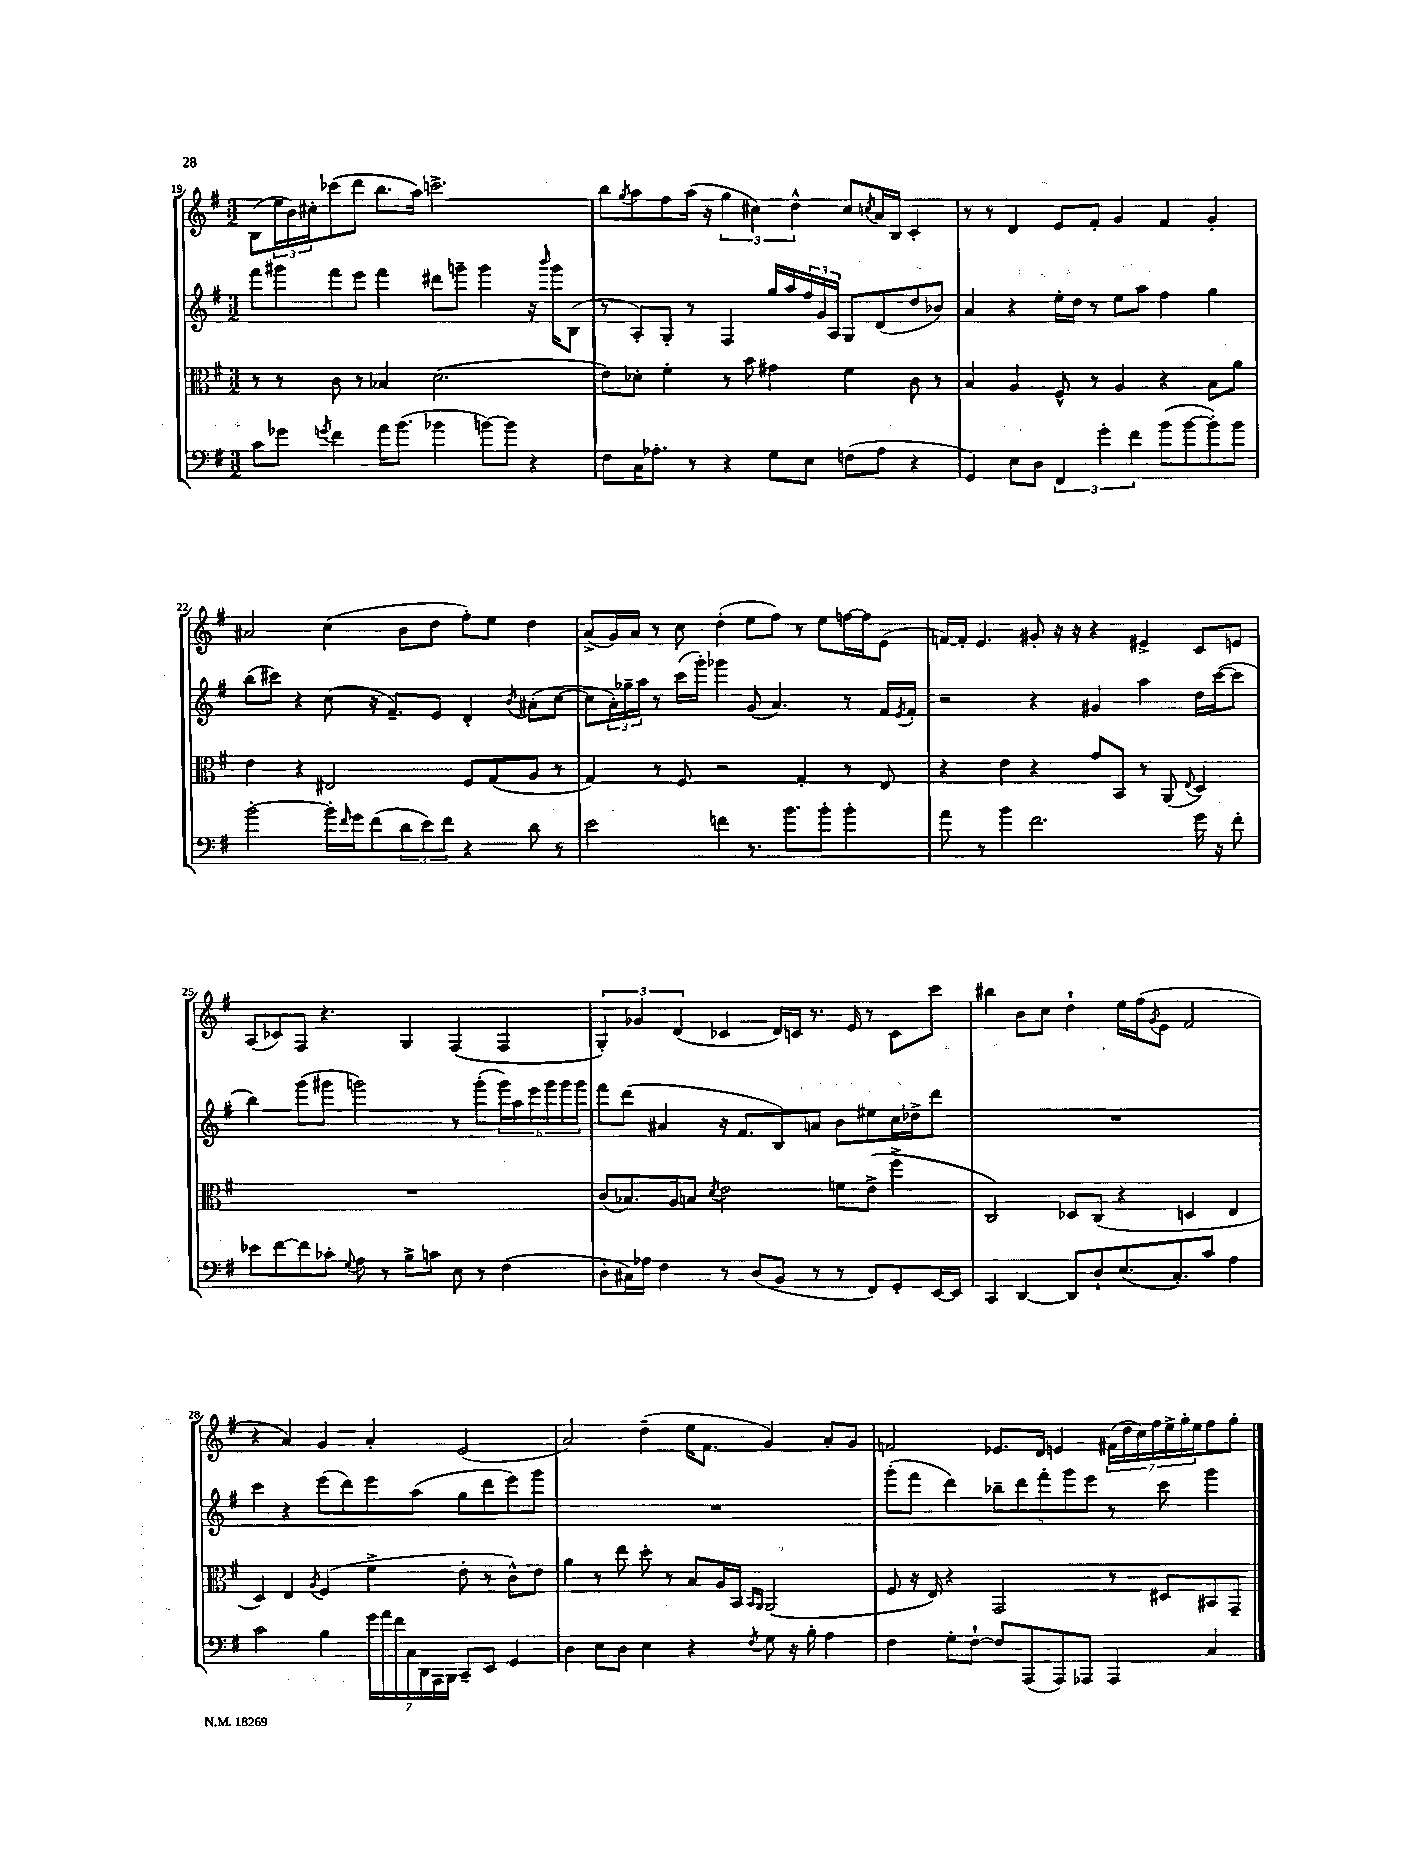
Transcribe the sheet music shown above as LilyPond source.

<<
\new StaffGroup <<
\new Staff = "s0" {
    \clef treble \key g \major \numericTimeSignature \time 3/2
    b8( \tuplet 3/2 { e''16 b'16) cis''16-. } ces'''8( d'''8 b''8. a''16) c'''2.-> |
    b''8 \acciaccatura { g''8 } a''8 fis''8 a''16( r16 \tuplet 3/2 { g''4 cis''4) d''4-^ } cis''8 \acciaccatura { c''8 } a'16 b16 c'4-. |
    r8 r8 d'4 e'8 fis'8-. g'4 fis'4 g'4-. |
    ais'2 c''4( b'8 d''8 fis''8-.) e''8 d''4 |
    a'8->( g'16) a'16 r8 c''8 d''4-.( e''8 fis''8) r8 e''8 f''16~ f''16 e'8( |
    f'16~) f'16-. e'4. gis'8-. r16 r16 r4 eis'4-> c'8 e'8 |
    a8( ces'8) fis8 r4. g4 fis4( fis4 |
    \tuplet 3/2 { g4-.) ges'4 d'4( } ces'4 d'16) c'16 r8. e'16 r8 c'8 c'''8 |
    bis''4 b'8 c''8 d''4-! e''16 fis''16( \acciaccatura { g'8 } e'8 fis'2 |
    r4 a'4) g'4 a'4-. e'2( |
    a'2) d''4--( e''16 fis'8. g'4) a'8-. g'8 |
    f'2 ees'8. d'16 e'4 \tuplet 7/4 { fis'16( d''16 c''16) fis''16 e''16-> g''16-. e''16 } fis''8 g''8-. \bar "|." |
}
\new Staff = "s1" {
    \clef treble \key g \major \numericTimeSignature \time 3/2
    fis'''8 gis'''8 fis'''8 e'''8 fis'''4 dis'''8 g'''8-- g'''4 r16 \grace { b'''16 } g'''16 b8( |
    r8 a8-.) g8-. r8 fis4 g''16 a''16 \tuplet 3/2 { fis''16 g'16 a16 } g8 d'8( d''8 bes'8) |
    a'4 r4 e''16-. d''16 r8 e''8 a''8 fis''4 g''4 |
    b''8( cis'''8) r4 c''8( r16 fis'8.--) e'8 d'4-. \acciaccatura { b'8 } ais'8-.( c''8~ |
    c''8 \tuplet 3/2 { a'16-.) ges''16-- a''16 } r8 c'''16( g'''16-.) ges'''4 g'8( a'4.) r8 fis'16 \acciaccatura { e'8 } fis'16-. |
    r2 r4 gis'4 a''4 d''16 c'''16~( c'''8 |
    b''4) g'''8( gis'''8 g'''2) r8 g'''8-.( \tuplet 6/4 { g'''16) a''16 e'''16 g'''16 g'''16 g'''16 } |
    fis'''8 d'''8( ais'4 r16 fis'8. b8) a'8 b'8 eis''8 c''16 des''16-> d'''8 |
    R1. |
    c'''4 r4 e'''8( d'''8) e'''8 a''8( g''8 d'''8 e'''8) g'''8 |
    R1. |
    g'''8-.( fis'''8 d'''4) \tuplet 5/4 { bes''8-- d'''8 fis'''8-. g'''8 e'''8 } r8 c'''8 g'''4 \bar "|." |
}
\new Staff = "s2" {
    \clef alto \key g \major \numericTimeSignature \time 3/2
    r8 r8 c'8 r8 bes4 d'2.( |
    e'8) des'8-. fis'4-. r8 b'8 gis'4 fis'4 c'8 r8 |
    b4 a4 fis8-^ r8 a4 r4 b8 a'8 |
    e'4 r4 eis2 fis8 g8( a8 r8 |
    g4) r8 fis8 r2 g4-. r8 e8 |
    r4 e'4 r4 g'8 b,8 r8 a,8( \appoggiatura { e8 } d4) |
    R1. |
    c'8( bes8.) a16 b8 \acciaccatura { d'8 } e'2 f'8 e'8->( fis''4-> |
    c2) des8 c8( r4 d4 e4 |
    d4) e4 \acciaccatura { a8 } fis4( fis'4-> e'8-. r8 c'8-^) e'8 |
    a'4 r8 e''8 d''8-. r8 b8 a16 b,16 \grace { b,16 a,16 } a,2( |
    fis8 r16 e16) r4 g,2 r8 dis8 bis,8 g,8-- \bar "|." |
}
\new Staff = "s3" {
    \clef bass \key g \major \numericTimeSignature \time 3/2
    c'8 ges'8 \acciaccatura { g'8 } fis'4 a'16 b'8.( bes'4 b'8~) b'8 r4 |
    fis8 c16 aes8.-. r8 r4 g8 e8 f8( aes8 r4 |
    g,4) e8 d8 \tuplet 3/2 { fis,4 g'4-. fis'4 } b'8( b'8~ b'8-.) b'8 |
    b'2~-. b'16-. \grace { fis'16 } g'16 fis'8( \tuplet 3/2 { d'8 e'8) fis'8 } r4 d'8 r8 |
    e'2 f'4 r8. b'8. b'8-. b'4-. |
    a'8 r8 b'4 fis'2. g'16 r16 fis'8-. |
    ees'8 fis'8~ fis'8 ces'8-. \appoggiatura { g8 } a8 r8 b8-> c'8 e8 r8 fis4( |
    d8-. cis16) aes16 fis4 r8 d8( b,8 r8 r8 fis,8) g,8-. e,16~ e,16 |
    c,4 d,4~ d,8 d8-! e8.( c8.-.) c'8 a4 |
    c'2 b4 \tuplet 7/4 { g'16 a'16 fis'16 c16 d,16 a,,16 b,,16 } c,8-- e,8 g,4 |
    d4 e8 d8 e4 r4 \acciaccatura { fis8 } g8 r16 b16-. a4 |
    fis4 g8-. fis8~-! fis8 a,,8( a,,8) aes,,8 aes,,4 c4 \bar "|." |
}
>>
>>
\layout { \context { \Score currentBarNumber = #19 } }
